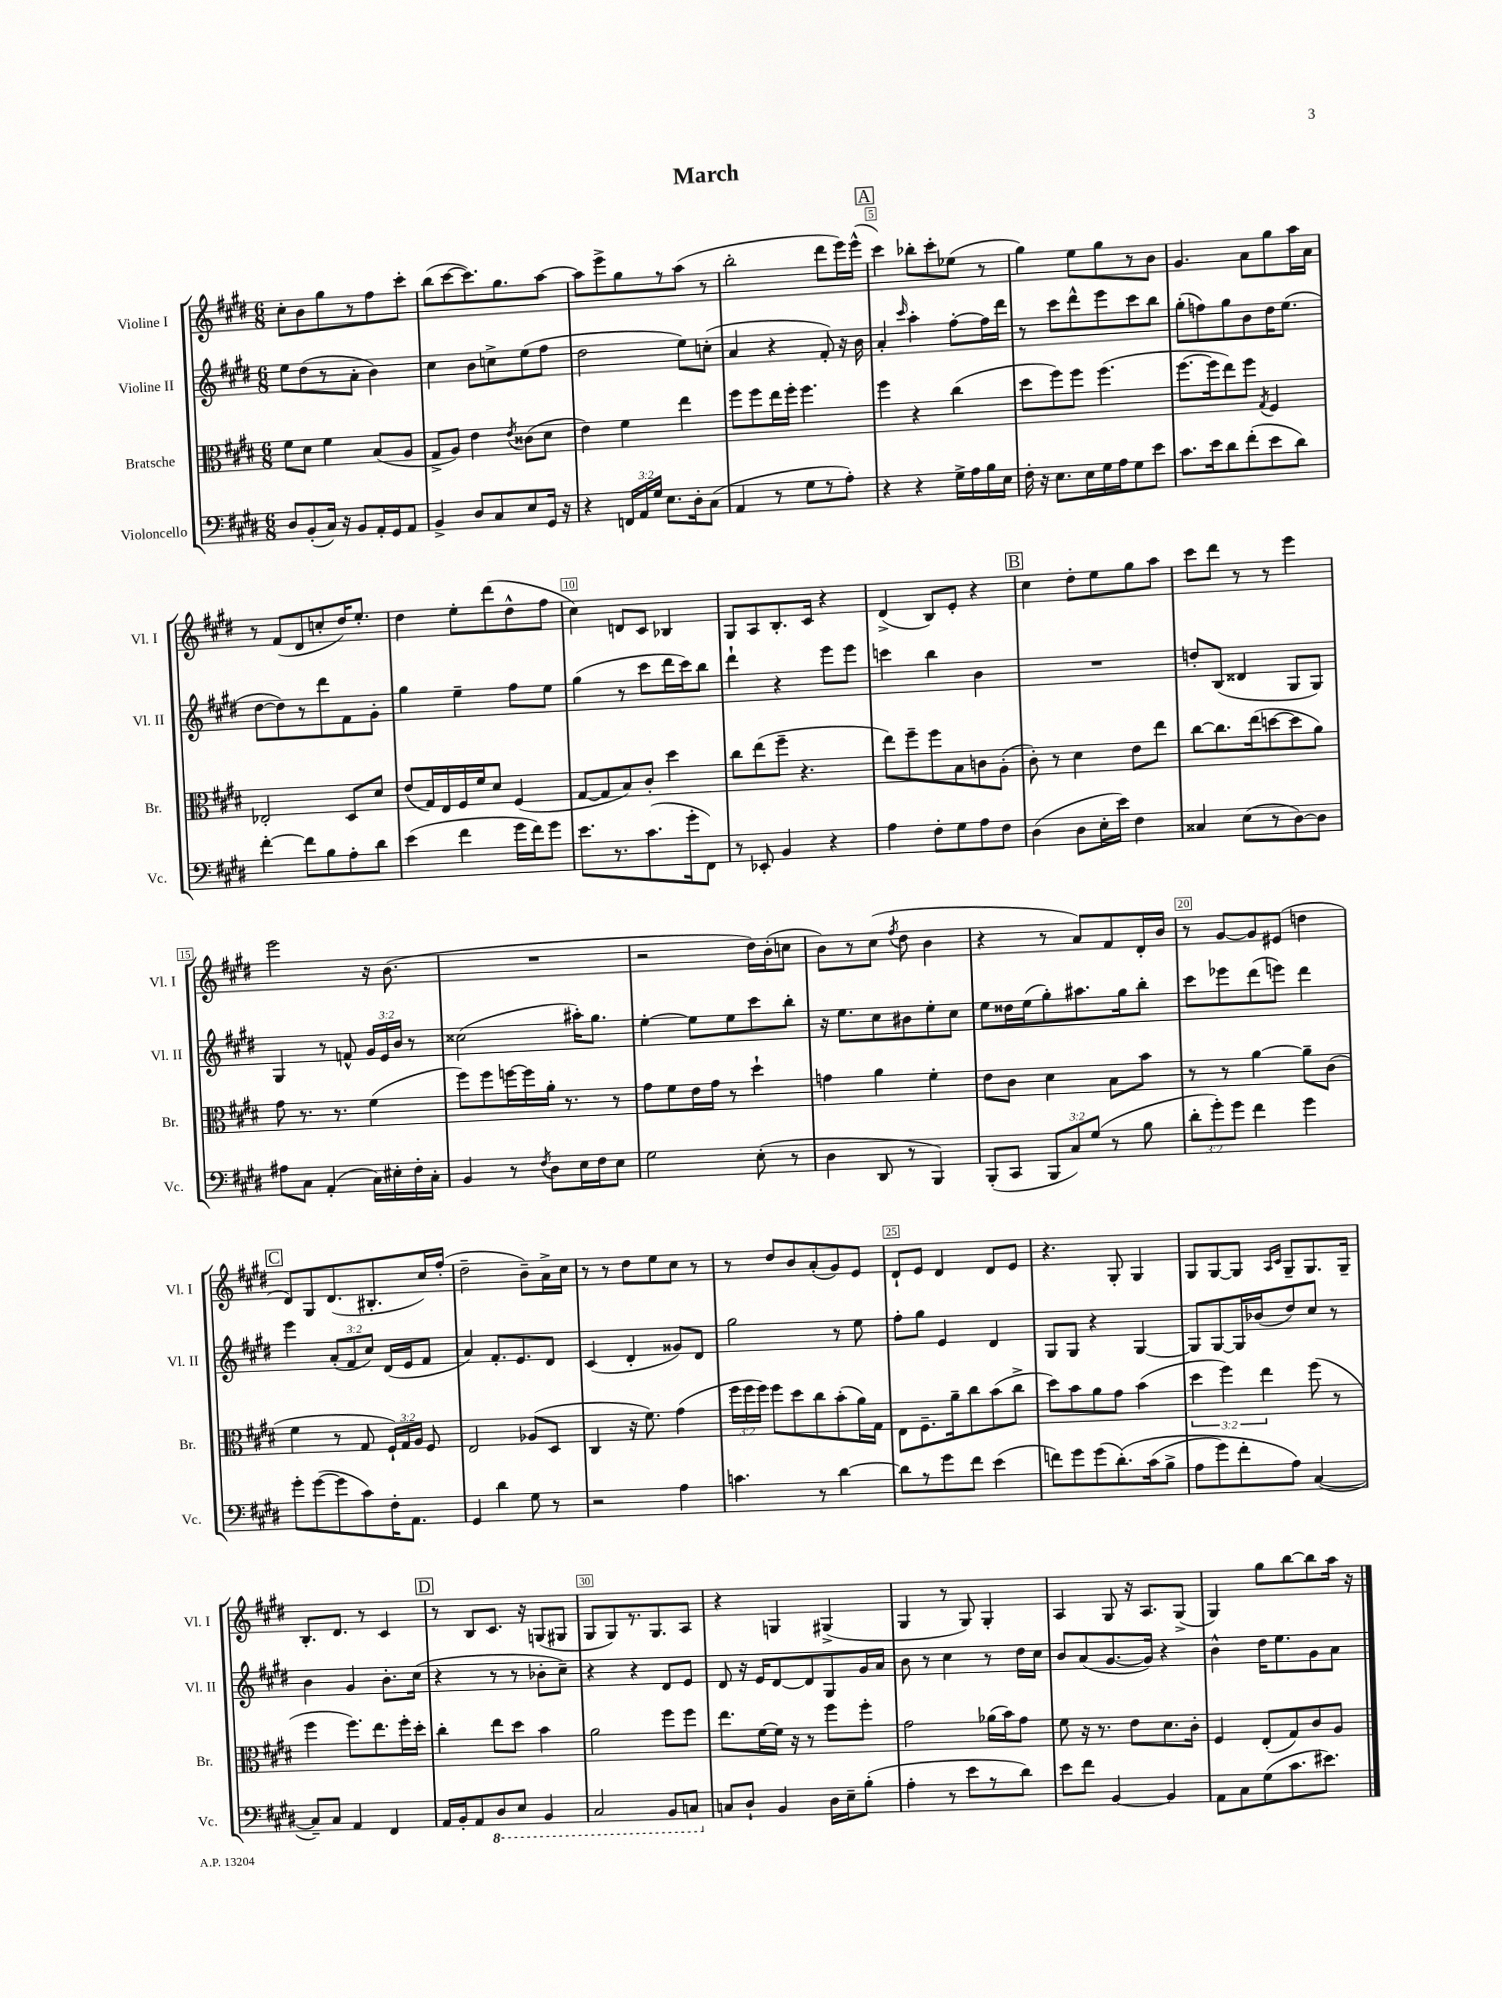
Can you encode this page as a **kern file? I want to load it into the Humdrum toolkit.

**kern	**kern	**kern	**kern
*staff4	*staff3	*staff2	*staff1
*clefF4	*clefC3	*clefG2	*clefG2
*k[f#c#g#d#]	*k[f#c#g#d#]	*k[f#c#g#d#]	*k[f#c#g#d#]
*M6/8	*M6/8	*M6/8	*M6/8
8D#	8f#	8ee	8cc#'
(8BB'	8d#	(8dd#	8b
16C#)	4f#	8r	8gg#
16r	.	.	.
8BB	.	8a'	8r
16AA'	(8B	4b)	8ff#
16GG#	.	.	.
8AA	8A	.	8ccc#'
=	=	=	=
4BB^	8G#^	4cc#	(8bb
.	8A)	.	[8ccc#
8D#	4e	8b	8.ccc#])
8C#	.	8cc^	.
.	.	.	8.gg#
.	8qe	.	.
8E	(8c##	(8ee	.
16GG#	8d#	8ff#	[8aa
16r	.	.	.
=	=	=	=
4r	4e)	2dd#	8aa]
.	.	.	8eee^
24FF	4f#	.	8gg#
24AA	.	.	.
24G#	.	.	.
8.E	.	.	8r
.	4ee	8ee)	(8aa
16D#'	.	.	.
(8C#	.	(8cc'	8r
=	=	=	=
4AA	8ff#	4a	2bb'
.	8ff#	.	.
8r	16ee	4r	.
.	16ff#'	.	.
8G#	4.ff#	.	.
8r	.	8f#')	8ddd#
8A')	.	16r	16eee)
.	.	16b	(16eee^^
=	=	=	=
4r	4ff#	4a'	4ccc#)
.	.	16qqccc#	.
4r	4r	4aa'	8bb-'
.	.	.	8ccc#'
16G#^	(4cc#	[8ff#'	(8ee-
16A	.	.	.
16B	.	16ff#]	8r
16E	.	16ddd#	.
=	=	=	=
16F#'	8dd#	8r	4gg#)
16r	.	.	.
8.E	8ff#)	8ccc#	.
.	8ff#	8ddd#^^	8ee
16E	.	.	.
16G#	(4.ff#	8eee	8gg#
16A	.	.	.
8G#	.	8ccc#	8r
8e	.	8bb	8b
=	=	=	=
8.c#	[8.ff#	(8gg#'	4.g#
.	.	8ff)	.
16e	16ff#]	.	.
8d#	8ee)	8gg#	.
(8f#'	8ff#	8b	8a
.	8qG#	.	.
8e	4F#	16dd#	8gg#
.	.	(8.ee	.
8d#)	.	.	16aa
.	.	.	16a
=	=	=	=
[4f#'	2E-'	[8dd#	8r
.	.	8dd#])	(8f#
8f#]	.	8r	8d#
8B	.	8ddd#	8cc'
8A'	8D#	8f#	16dd#)
.	.	.	8.ee'
8d#	8d#	8g#'	.
=	=	=	=
(4e	(8e	4gg#	4dd#
.	16G#)	.	.
.	16E	.	.
4f#	16F#	4ee~	8ee'
.	16f#	.	.
.	8d#	.	(8ddd#
16g#	(4F#	8ff#	8dd#^^
16f#)	.	.	.
8g#	.	8ee	8ff#
=	=	=	=
8.e	[8G#	(4gg#	4cc#)
.	8G#]	.	.
8.r	.	.	.
.	8B)	8r	8d
(8.c#	8c#'	8ccc#	8c#
.	4dd#	16ddd#	4B-
16g#'	.	16ccc#)	.
8FF#)	.	8bb	.
=	=	=	=
8r	8cc#	4ddd#`	8G#
8EE-'	(8ee	.	8A
4BB	8ff#~	4r	8.B'
.	4.r	.	.
.	.	.	16c#
4r	.	8eee	4r
.	.	8eee	.
=	=	=	=
4A	8ee)	4ccc	(4d#^
.	8ff#~	.	.
8F#'	8ff#	4bb	8B)
8G#	8B	.	8e'
8A	8c	4b	4r
8F#	(8A'	.	.
=	=	=	=
(4D#	8c#')	2.r	4cc#
.	8r	.	.
8D#	4d#	.	8dd#'
16E'	.	.	8ee
16e)	.	.	.
4F#	8e	.	8gg#
.	8ee	.	8aa
=	=	=	=
4C##	[8cc#	8dd'	8ccc#
.	8.cc#]	(8B	8ddd#
(8E	.	4d##	8r
.	(16ee	.	.
8r	[8dd	.	8r
[8D#)	8dd]	8G#	4eee
8D#]	8a)	8G#)	.
=	=	=	=
8A#	8g#	4G#	2eee
8C#	8.r	.	.
(4AA'	.	8r	.
.	8.r	.	.
.	.	8f^^	.
16C#)	(4f#	24g#	16r
.	.	24e	.
16E#'	.	.	(8.b
.	.	24b	.
16F#'	.	8r	.
16C#'	.	.	.
=	=	=	=
4BB	8ff#)	(2cc##	2.r
.	8ff#	.	.
8r	[16ff	.	.
.	16ff]	.	.
8qF#	.	.	.
8D#	16a'	.	.
.	8.r	.	.
16E	.	16aa#')	.
16F#	.	8.gg#	.
8E	8r	.	.
=	=	=	=
2G#	8g#	[4ee'	2r
.	8f#	.	.
.	16e	8ee]	.
.	16g#	.	.
.	8r	8ee	.
(8E'	4dd#`	8ccc#	16dd#)
.	.	.	(16b'
8r	.	8bb'	8cc
=	=	=	=
4D#	4g	16r	8b)
.	.	8.ee	.
.	.	.	8r
8DD#	4a	8cc#	(8cc#
.	.	.	8qff#
8r	.	8b#	8dd#
4BBB)	4f#'	8ee'	4b
.	.	8cc#	.
=	=	=	=
(8BBB'	8e	8ee	4r
8CC#	8c#	16dd##	.
.	.	(16ee	.
12BBB	4d#	8gg#')	8r
12C#)	.	.	.
.	.	8.aa#	8a)
(12G#	.	.	.
8r	8B	.	8f#
.	.	16gg#	.
8B	8b	8bb'	16d#'
.	.	.	16b
=	=	=	=
12d#'	8r	8ccc#	8r
12g#')	.	.	.
.	8r	8eee-	[8g#
12g#	.	.	.
4f#	[4a	(8ddd#	8g#]
.	.	8eee)	(8e#
4g#	8a~]	4ddd#	4dd
.	(8c#	.	.
=	=	=	=
8g#'	4f#	4eee	8d#)
([8g#	.	.	8G#
8g#]	8r	(12a'	(8.d#
.	.	12f#	.
8c#)	8G#	.	.
.	.	12cc#)	.
.	.	.	8.B#'
16F#'	24F#`)	(16d#	.
.	24G#	.	.
8.AA	.	16e	.
.	24A	.	.
.	8F#	8f#	16cc#)
.	.	.	(16ff#'
=	=	=	=
4GG#	2E	4a)	2dd#~
4d#	.	8.f#'	.
.	.	8.e	.
8G#	(8A-	.	8b~)
8r	8D#	8d#	16a^
.	.	.	16cc#
=	=	=	=
2r	4C#	(4c#	8r
.	.	.	8r
.	16r	4d#'	8dd#
.	8.f#)	.	.
.	.	.	8ee
4A	(4g#	8g##)	8cc#
.	.	8d#	8r
=	=	=	=
4.c	24ff#	2gg#	8r
.	24ff#	.	.
.	24ff#)	.	.
.	8ff#	.	8dd#
.	8dd#	.	8b
8r	8cc#	.	(8a'
[4d#	(8b'	8r	8g#)
.	16a)	8ee	8e
.	16G#	.	.
=	=	=	=
8d#]	8E	8ff#'	8d#`
8r	8.F#~	8gg#	8e
8g#	.	4e	4d#
.	16a~	.	.
8f#	8cc#	.	.
(4e	(8b	4d#	8d#
.	8cc#^	.	8e
=	=	=	=
8f)	8dd#)	8G#	4.r
8g#	8b	8G#	.
(8g#	8a	4r	.
&(8.d#')	8g#	.	8G#'
.	(4b	[4G#	4G#
(16c#	.	.	.
8B^	.	.	.
=	=	=	=
8A	6dd#	8G#]	8G#
8g#)	.	[8G#	[8G#
.	6ff#)	.	.
8f#'	.	16G#]	8G#]
.	.	(16b-	.
.	6ee	.	.
.	.	.	16qqA
.	.	.	16qqc#
8A&)	.	8dd#)	8G#~
([4C#	(8ff#	8cc#	8.G#
.	8r	8r	.
.	.	.	16G#~
=	=	=	=
8C#~])	4ff#	4b	8.B'
8C#	.	.	.
.	.	.	8.d#
4AA	8.ff#)	4g#	.
.	.	.	8r
.	8.ee	.	.
4FF#	.	8.b'	4c#
.	16ff#'	.	.
.	16dd#'	(16cc#	.
=	=	=	=
16AA	4cc#'	4r	8r
16BB'	.	.	.
8AA	.	.	8B
8DD#	8ee	8r	8.c#
8EE	8dd#	8r	.
.	.	.	16r
4BBB	4b	8b-'	(8G
.	.	8cc#~)	8G#
=	=	=	=
2CC#	2a	4r	8G#
.	.	.	8G#)
.	.	4r	8.r
.	.	.	8.G#
8BBB	8ff#	8d#	.
8CC	8ff#	8e	8A
=	=	=	=
8C	8.ee	8d#	4r
8D#`	.	16r	.
.	[16f#	16e	.
4BB	16f#]	[8d#	4G
.	16r	.	.
.	8r	8d#]	.
16D#	8ff#	8G#	(4G#^
16E~	.	.	.
(8B'	8ff#'	16g#	.
.	.	16a	.
=	=	=	=
4A'	2g#	8b	4G#
.	.	8r	.
8r	.	4cc#	8r
8e	.	.	8G#)
8r	(16a-	8r	4G#'
.	16b)	.	.
8d#)	8g#	16dd#	.
.	.	16cc#	.
=	=	=	=
8e	8f#	8b	4A
8f#	16r	(8a	.
.	8.r	.	.
[4BB	.	[8.g#	8G#
.	8e	.	16r
.	.	16g#])	8.A
4BB]	8.d#	4r	.
.	.	.	(8G#^
.	16c#'	.	.
=	=	=	=
8AA	4F#	4b^^	4G#)
8C#	.	.	.
(8G#	(8E'	16dd#	8gg#
.	.	8.ee	.
8.c#	8G#)	.	[8bb
.	8c#	8g#	8bb]
8.e#)	.	.	.
.	8A	8a	16aa
.	.	.	16r
==	==	==	==
*-	*-	*-	*-
